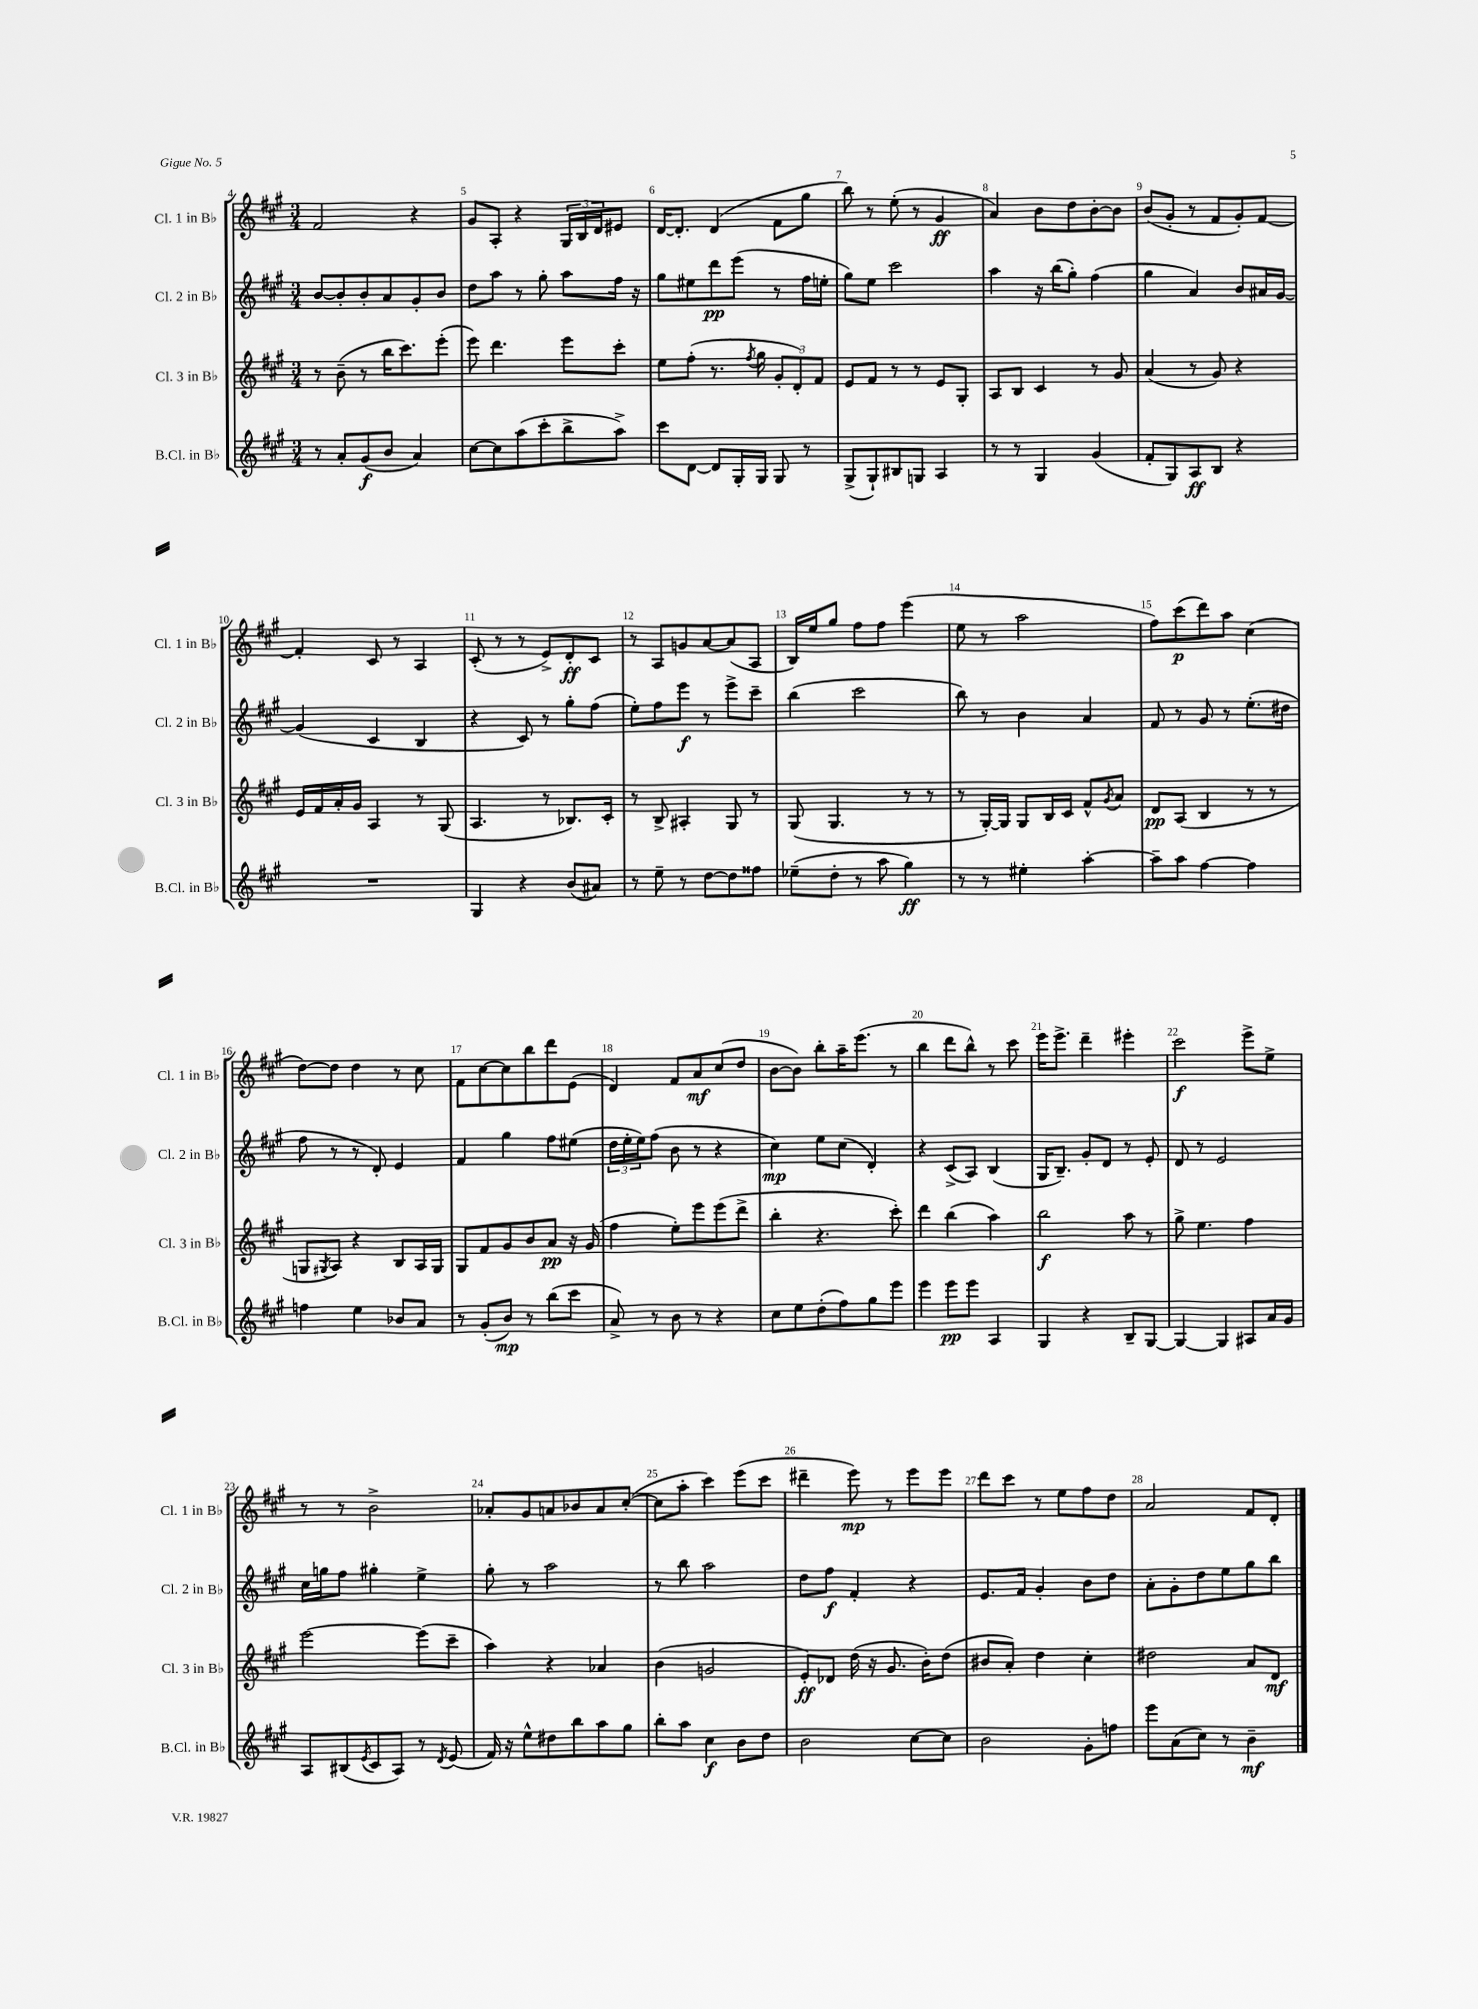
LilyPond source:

<<
\new StaffGroup <<
\new Staff = "s0" \with { instrumentName = "Cl. 1 in Bb" shortInstrumentName = "Cl. 1 in Bb" } {
    \clef treble \key a \major \numericTimeSignature \time 3/4
    fis'2 r4 |
    gis'8 a8-. r4 \tuplet 3/2 { gis16 b16 d'16 } eis'8 |
    d'16~ d'8.-. d'4( fis'8 gis''8 |
    b''8) r8 e''8-.( r8 gis'4\ff |
    a'4) b'8 d''8 b'8~-. b'8 |
    b'8( gis'8-. r8 fis'8 gis'8-.) fis'8~ |
    fis'4-. cis'8 r8 a4 |
    cis'8-.( r8 r8 e'8->) d'8-.\ff cis'8 |
    r8 a8 g'8 a'8~ a'8( a8 |
    b16) e''16 gis''8 fis''8 fis''8 e'''4( |
    e''8 r8 a''2 |
    fis''8) cis'''8\p( d'''8) a''8 cis''4( |
    d''8~) d''8 d''4 r8 cis''8 |
    fis'8 cis''8~ cis''8 b''8 d'''8 e'8( |
    d'4) fis'8 a'8\mf cis''8( d''8 |
    b'8~ b'8) b''8-. a''16-- e'''8.( r8 |
    b''4 d'''8 b''8-^) r8 cis'''8 |
    e'''16 e'''8.-> d'''4-- eis'''4-. |
    cis'''2\f e'''8-> e''8-> |
    r8 r8 b'2-> |
    aes'8-. gis'8 a'8 bes'8 a'8 cis''8~-.( |
    cis''8 a''8-. cis'''4) e'''8( cis'''8 |
    dis'''4-- e'''8\mp) r8 e'''8 e'''8 |
    d'''8 cis'''8 r8 e''8 fis''8 d''8 |
    a'2 fis'8 d'8-. \bar "|." |
}
\new Staff = "s1" \with { instrumentName = "Cl. 2 in Bb" shortInstrumentName = "Cl. 2 in Bb" } {
    \clef treble \key a \major \numericTimeSignature \time 3/4
    b'8~ b'8-. b'8-. a'8 gis'8-. b'8 |
    d''8 a''8 r8 gis''8-. a''8 fis''16 r16 |
    gis''8 eis''8 d'''8\pp e'''8( r8 fis''16 e''16-. |
    gis''8) e''8 cis'''2 |
    a''4 r16 b''16( gis''8-.) fis''4( |
    gis''4 a'4) b'8 ais'16 gis'16~ |
    gis'4( cis'4 b4 |
    r4 cis'8) r8 gis''8-. fis''8( |
    e''8-.) fis''8 e'''8\f r8 e'''8-> cis'''8-- |
    b''4( cis'''2 |
    b''8) r8 b'4 a'4 |
    fis'8 r8 gis'8 r8 e''8.-.( dis''16 |
    fis''8 r8 r8 d'8-.) e'4 |
    fis'4 gis''4 fis''8 eis''8( |
    \tuplet 3/2 { d''16 e''16-. e''16) } fis''8( b'8 r8 r4 |
    cis''4\mp) e''8 cis''8( d'4-.) |
    r4 cis'8->( a8) b4( |
    gis16 b8.--) gis'8-. d'8 r8 e'8-. |
    d'8 r8 e'2 |
    cis''16 g''16 fis''8 gis''4-. e''4-> |
    gis''8-. r8 a''2 |
    r8 b''8 a''2 |
    d''8 fis''8\f fis'4-. r4 |
    e'8. fis'16 gis'4-. b'8 d''8 |
    a'8-. gis'8-. d''8 e''8 gis''8 b''8 \bar "|." |
}
\new Staff = "s2" \with { instrumentName = "Cl. 3 in Bb" shortInstrumentName = "Cl. 3 in Bb" } {
    \clef treble \key a \major \numericTimeSignature \time 3/4
    r8 b'8--( r8 b''16 cis'''8.) e'''8-.( |
    e'''8) d'''4. e'''8 cis'''8-. |
    e''8 fis''8-.( r8. \acciaccatura { fis''8 } gis''16 \tuplet 3/2 { gis'8-. d'8-.) fis'8 } |
    e'8 fis'8 r8 r8 e'8 gis8-. |
    a8 b8 cis'4 r8 gis'8 |
    a'4( r8 gis'8) r4 |
    e'16 fis'16 a'16-. gis'16 a4 r8 gis8( |
    a4. r8 bes8.) cis'16-. |
    r8 b8-> ais4-. gis8 r8 |
    gis8( gis4. r8 r8 |
    r8 gis16~-.) gis16 gis8 b16 cis'16 fis'8-^ \acciaccatura { gis'8 } a'8 |
    d'8\pp a8( b4 r8 r8 |
    g8 \acciaccatura { gis8 } a8) r4 b8 a16 gis16 |
    gis8 fis'8 gis'8 b'8 a'8\pp r16 gis'16( |
    fis''4 e''8-.) e'''8 e'''8( d'''8-> |
    b''4-. r4. cis'''8-.) |
    d'''4 b''4( a''4) |
    b''2\f a''8 r8 |
    gis''8-> e''4. fis''4 |
    e'''2~ e'''8( cis'''8-- |
    a''4) r4 aes'4 |
    b'4( g'2 |
    e'8-.\ff) des'8 d''16( r16 gis'8. b'16-.) d''8( |
    bis'8 a'8-.) d''4 cis''4-. |
    dis''2 a'8 d'8\mf \bar "|." |
}
\new Staff = "s3" \with { instrumentName = "B.Cl. in Bb" shortInstrumentName = "B.Cl. in Bb" } {
    \clef treble \key a \major \numericTimeSignature \time 3/4
    r8 a'8-. gis'8\f( b'8 a'4) |
    cis''8~ cis''8 a''8( cis'''8-. b''8-> a''8->) |
    cis'''8 d'8~ d'8 gis16-. gis16 gis8 r8 |
    gis8->( gis8-!) bis8 g8 a4 |
    r8 r8 gis4 gis'4( |
    fis'8-. gis8) a8\ff b8 r4 |
    R2. |
    gis4 r4 b'8( ais'8) |
    r8 e''8-- r8 d''8~ d''8 fisis''8 |
    ees''8--( d''8-. r8 a''8 gis''4\ff) |
    r8 r8 eis''4-. a''4~-. |
    a''8-- a''8 fis''4~ fis''4 |
    f''4 e''4 bes'8 a'8 |
    r8 gis'8-.( b'8\mp) r8 b''8( cis'''8 |
    a'8->) r8 b'8 r8 r4 |
    cis''8 e''8 d''8-.( fis''8) gis''8 e'''8 |
    e'''4 e'''8\pp e'''8 a4 |
    gis4 r4 b8-- gis8~ |
    gis4~ gis4 ais8 a'16 gis'16 |
    a8 bis8( \acciaccatura { e'8 } cis'8 a8) r8 \acciaccatura { d'8 } e'8( |
    fis'16) r16 e''8-^ dis''8 b''8 a''8 gis''8 |
    b''8-. a''8 cis''4\f b'8 d''8 |
    b'2 cis''8~ cis''8 |
    b'2 gis'8-. f''8 |
    e'''8 a'8( cis''8) r8 b'4--\mf \bar "|." |
}
>>
>>
\layout { \context { \Score currentBarNumber = #4 \override BarNumber.break-visibility = ##(#f #t #t) barNumberVisibility = #all-bar-numbers-visible } }
